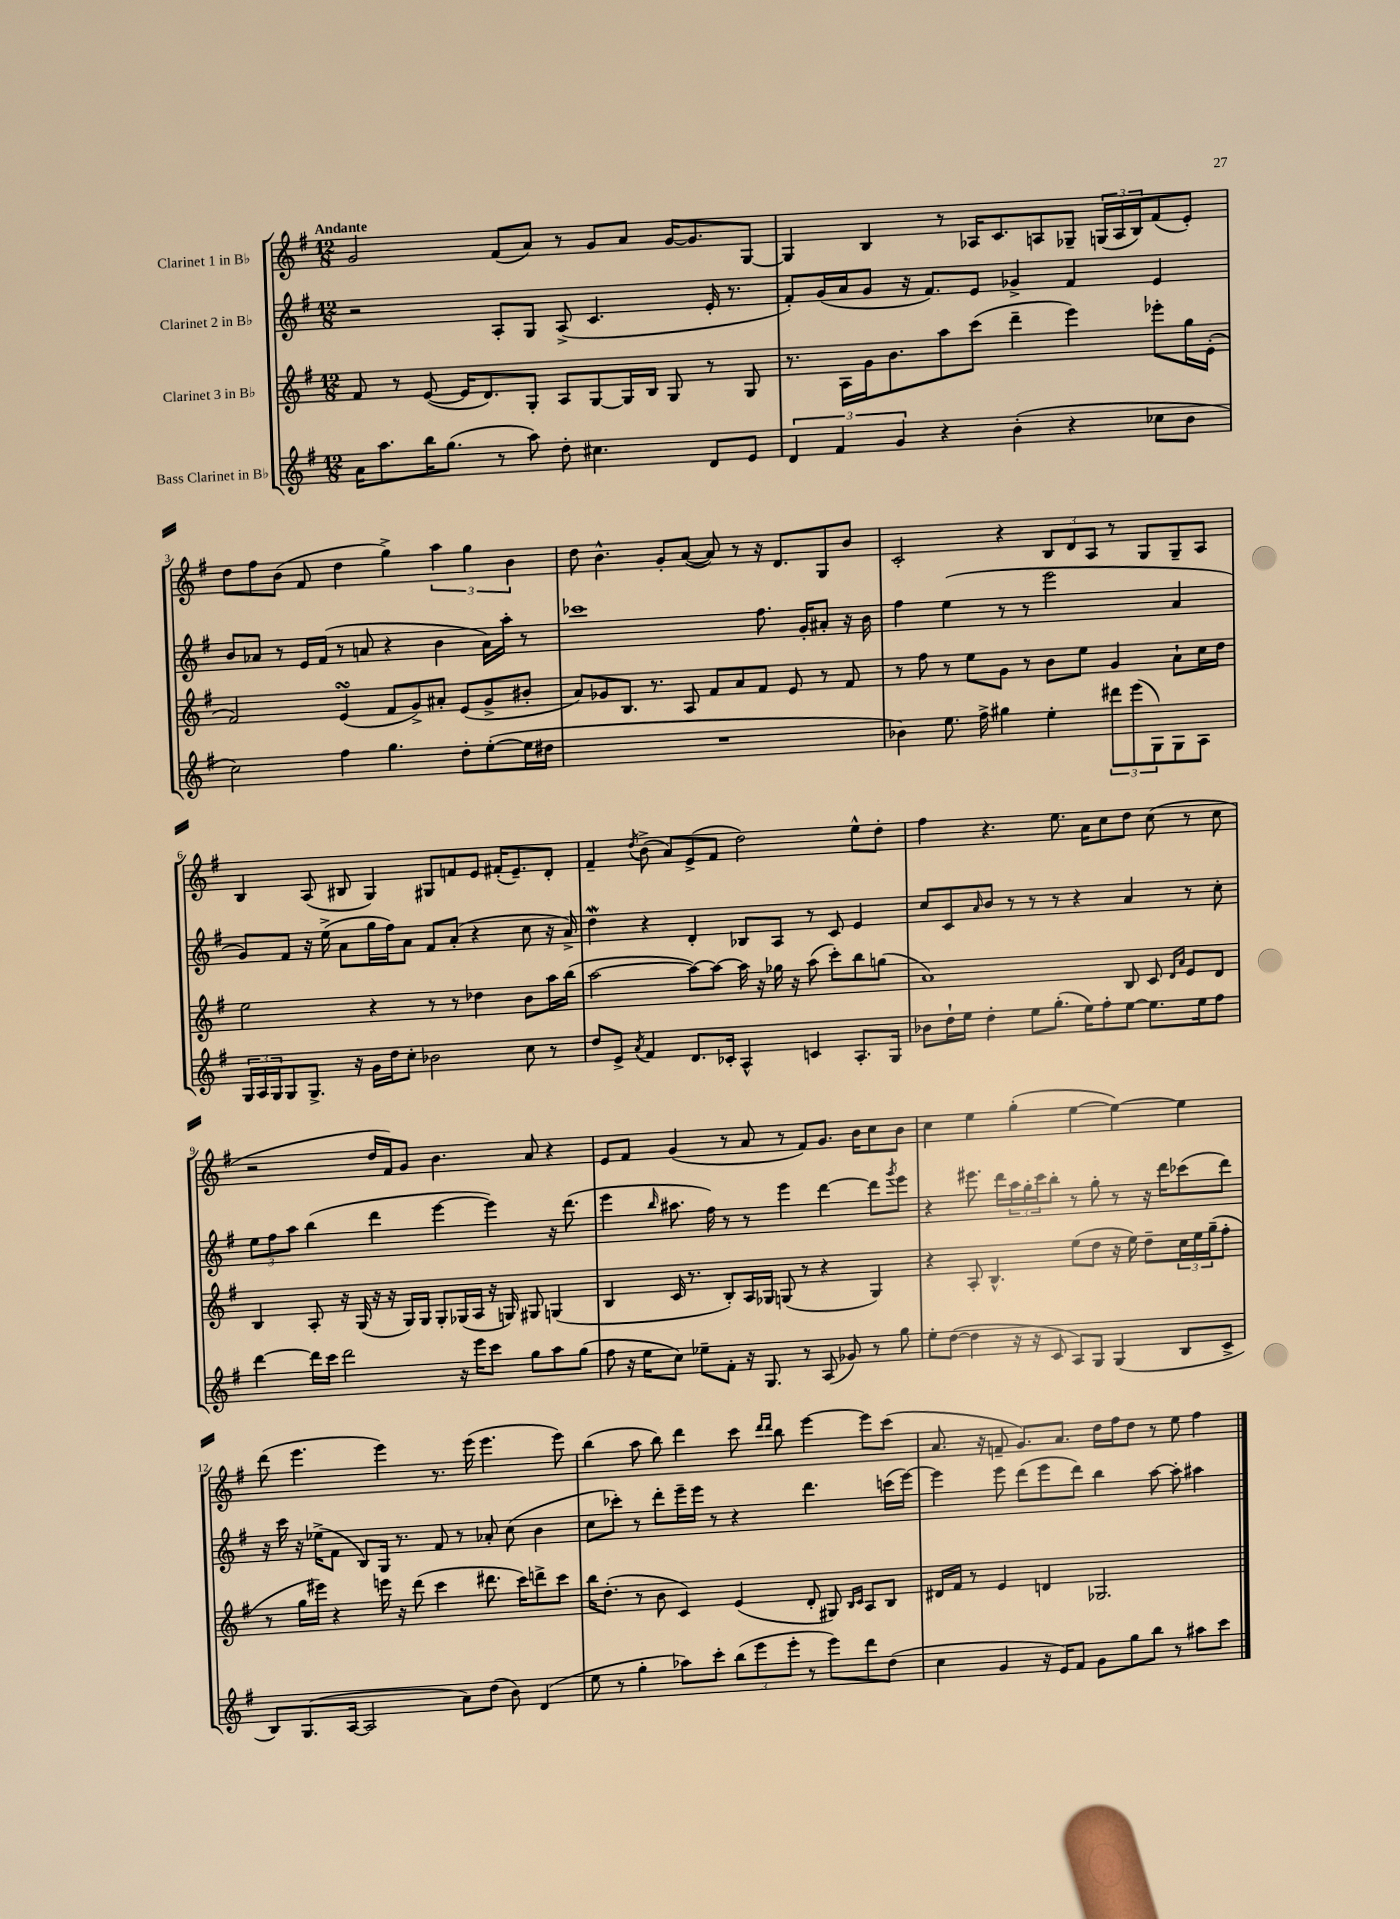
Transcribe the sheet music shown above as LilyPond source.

<<
\new StaffGroup <<
\new Staff = "s0" \with { instrumentName = "Clarinet 1 in Bb" } {
    \clef treble \key g \major \numericTimeSignature \time 12/8 \tempo "Andante"
    g'2 fis'8( a'8) r8 g'8 a'8 g'16~ g'8. g8~ |
    g4 b4 r8 aes16 c'8. a8 ges8-- \tuplet 3/2 { g16( a16 b16) } fis'8( e'8-.) |
    d''8 fis''8 b'8( fis'8 d''4 g''4->) \tuplet 3/2 { a''4 g''4 b'4 } |
    d''8 b'4.-^ g'8-. a'8~( a'8) r8 r16 d'8. g8 b'8 |
    c'2-. r4 \tuplet 3/2 { b8 d'8 a8 } r8 g8 g8-- a8 |
    b4 a8( bis8 g4) gis8 f'8 e'8 fis'16-.( e'8.--) d'8-. |
    fis'4-- \acciaccatura { d''8 } b'8->( a'8) e'8->( fis'8 d''2) e''8-^ d''8-. |
    fis''4 r4. e''8. a'16 c''8 d''8 c''8( r8 c''8 |
    r2 d''16 fis'16) g'8 b'4. a'8 r4 |
    e'8 fis'8 g'4( r8 a'8 r8 fis'8) g'8. b'16 c''8 b'8 |
    c''4 e''4 g''4-.( e''4~ e''4~) e''4 |
    d'''8( e'''4. e'''4) r8. e'''16( e'''4. e'''8) |
    b''4( a''8 b''8) d'''4 c'''8 \grace { d'''16 d'''16 } b''8 e'''4~ e'''8 c'''8( |
    a'8. r16 f'8-- g'8.) a'8. d''16 fis''16 d''8 r8 e''8 fis''4 \bar "|." |
}
\new Staff = "s1" \with { instrumentName = "Clarinet 2 in Bb" } {
    \clef treble \key g \major \numericTimeSignature \time 12/8
    r2 a8-. g8 a8->( c'4. e'16-. r8. |
    fis'8-.) g'16( a'16 g'8 r16 fis'8.) e'8 ges'4-> fis'4 e'4 |
    b'8 aes'8 r8 e'16 fis'16( r8 a'8 r4 b'4 a'16) a''16-. r8 |
    ces'''1 fis''8. g'16-. ais'8-. r16 b'16 |
    fis''4 e''4( r8 r8 e'''2 a'4 |
    g'8) fis'8 r16 e''16->( a'8 g''16 fis''16) a'8 fis'8 a'8-.( r4 c''8 r16 a'16->) |
    d''4\mordent r4 d'4-. bes8 a8 r8 c'8 e'4 |
    c''8 c'8 \grace { a'16 } b'8 r8 r8 r8 r4 a'4 r8 c''8-. |
    \tuplet 3/2 { e''8 fis''8 a''8 } b''4( d'''4 e'''4~ e'''4) r16 d'''8.( |
    e'''4 \grace { b''16 } ais''8. fis''16) r8 r8 e'''4 d'''4~ d'''8 \acciaccatura { g'''8 } e'''8 |
    r4 eis'''8. d'''16 \tuplet 3/2 { a''16 g''16-. c'''16 } b''8-. r8 g''8-. r8 r16 d'''16 ces'''8( d'''8) |
    r16 c'''16 r16 ees''16->( fis'8 b8) g16 r8. fis'8 r8 aes'8-. c''8( b'4 |
    c''8 ces'''8-.) r8 d'''8-. e'''16-- e'''16 r8 r4 d'''4. c'''16( e'''16~) |
    e'''4 e'''8 d'''8( e'''8 d'''8) b''4 a''8~ a''8-. ais''4 \bar "|." |
}
\new Staff = "s2" \with { instrumentName = "Clarinet 3 in Bb" } {
    \clef treble \key g \major \numericTimeSignature \time 12/8
    fis'8 r8 e'8~( e'16 d'8.) g8-. a8 g8~ g16 b16 g8 r8 g8 |
    r8. a16 g'16 b'8. a''8 c'''8( d'''4-- e'''4) ees'''8-. g''16 e'16-.( |
    fis'2) e'4\turn( fis'8 g'8->) ais'8-. e'8( g'8-> bis'8-. |
    a'8) ges'8 b8. r8. a8 fis'8 a'8 fis'8 e'8 r8 fis'8 |
    r8 fis''8 r8 e''8 g'8 r8 b'8 e''8 g'4 a'8-! c''16 d''16 |
    e''2 r4 r8 r8 des''4 b'8 a''16 b''16( |
    a''2~ a''8~) a''8~ a''16 r16 ges''16 r16 a''8( c'''8-.) b''8 g''8( |
    a'1) b8 c'8 \grace { d'16 a'16 } e'8 d'8 |
    b4 a8-. r16 g16( r16 r16 g16) g16 g8-. ges16( a16 r16 g16) gis8 g4( |
    b4 c'16 r8. b8-.) a16 ges16 g8( r8 r4 g4) |
    r4 a8-. b4.-^ e''8( d''8 r16 e''16) d''8-- \tuplet 3/2 { c''16 e''16 g''16--( } fis''8-. |
    r8 g''16 eis'''16) r4 e'''16 r16 d'''8( c'''4 dis'''8. c'''16) d'''8-> c'''8 |
    b''16 d''8.-.( r8 b'8 c'4) e'4( d'8-. gis8) \grace { b16 c'16 } a8 b8 |
    dis'16 fis'16 r8 e'4 d'4 ges2. \bar "|." |
}
\new Staff = "s3" \with { instrumentName = "Bass Clarinet in Bb" } {
    \clef treble \key g \major \numericTimeSignature \time 12/8
    a'16 a''8. b''16 g''8.( r8 a''8) d''8-. cis''4. d'8 e'8 |
    \tuplet 3/2 { d'4 fis'4 g'4 } r4 b'4-.( r4 ces''8 b'8 |
    c''2) fis''4 g''4. d''8-. e''8~-.( e''16 dis''16 |
    R1. |
    bes'4) e''8. fis''16-> gis''4 e''4-. \tuplet 3/2 { dis'''8 e'''8( g8) } g8 a8 |
    \tuplet 3/2 { g16 a16 g16 } g8 g8.-> r16 g'16 d''16 c''8-. bes'2 c''8 r8 |
    d''8 e'8-> \acciaccatura { a'8 } fis'4 d'8. ces'16-. a4-^ c'4 a8.-. g16 |
    bes'8 d''16-! e''16 d''4-. e''8 g''8.-.( e''16) fis''8-. e''8~ e''8. e''16 fis''8 |
    d'''4~ d'''16 c'''16 d'''2 r16 e'''16 c'''8 g''8 a''8 g''8( |
    fis''8 r16 e''16 c''8) ees''8-- fis'8-. r16 g8. r8 a8( ges'8) r8 g''8 |
    e''8-. d''8~( d''4 r16 r16 c'8 a8) g8 g4( b8 c'8-> |
    b8) g8.( a16~ a2 a'8) d''8( b'8) d'4( |
    e''8 r8 g''4-. aes''8) c'''8-. \tuplet 3/2 { b''8( e'''8 e'''8-. } r8 e'''8) d'''8 d''8( |
    c''4 g'4 r16 e'16) fis'8 g'8 g''8 b''8 r8 ais''8 c'''8 \bar "|." |
}
>>
>>
